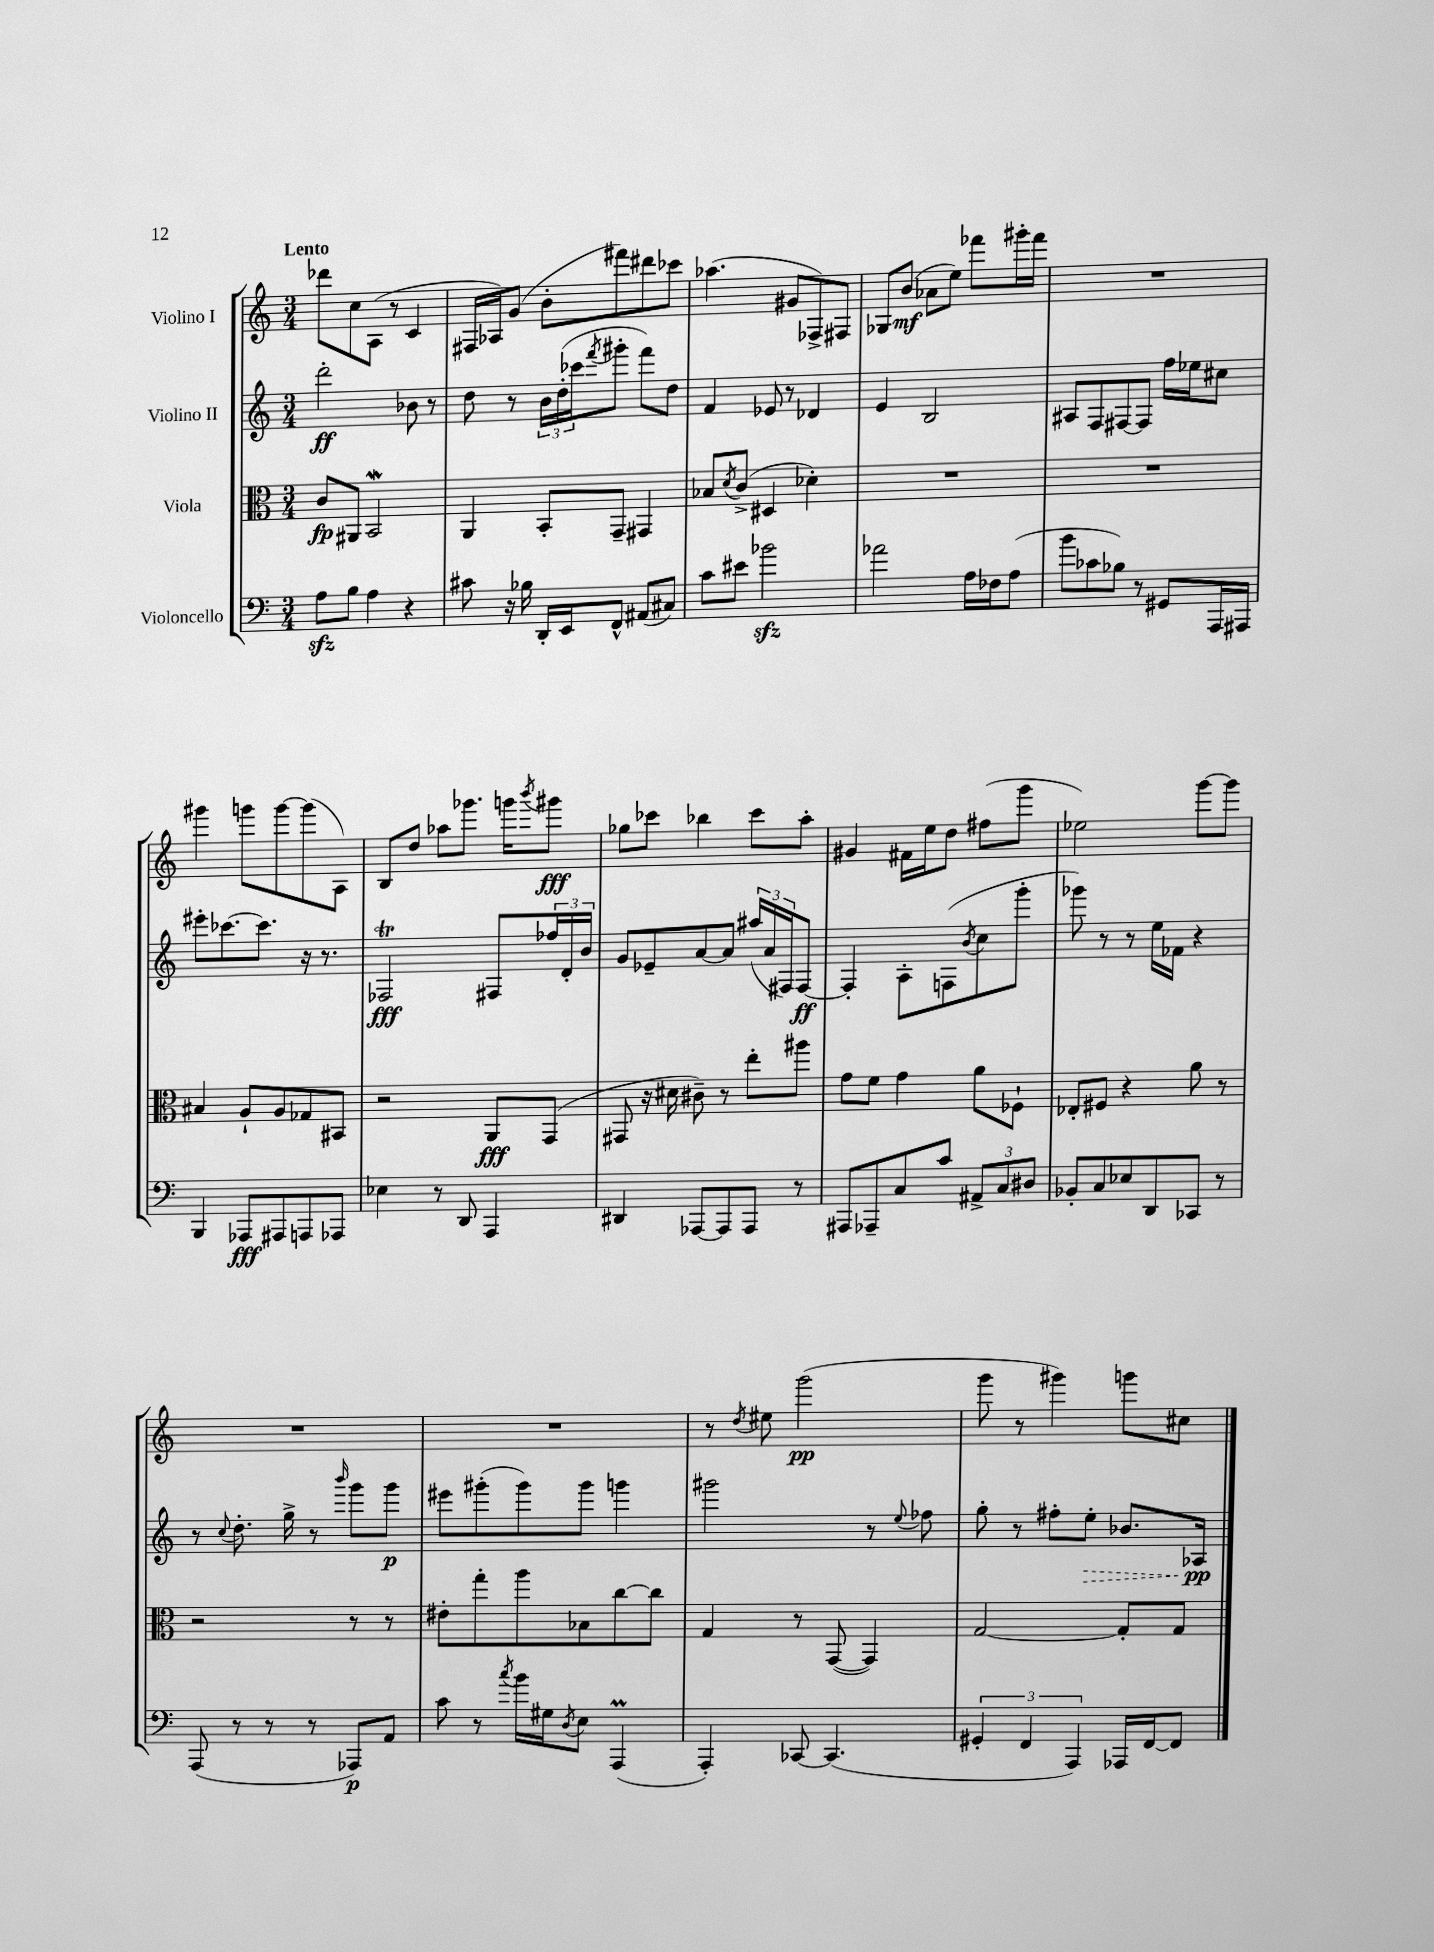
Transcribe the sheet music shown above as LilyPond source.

<<
\new StaffGroup <<
\new Staff = "s0" \with { instrumentName = "Violino I" } {
    \clef treble \key c \major \numericTimeSignature \time 3/4 \tempo "Lento"
    des'''8 c''8 a8( r8 c'4 |
    fis16 aes16) g'8( b'8-. fis'''8) dis'''8 ces'''8 |
    aes''4.( gis'8 fes8->) fis8 |
    ges8 b'8\mf( aes'8 e''8) fes'''8 gis'''16-. fes'''16 |
    R2. |
    gis'''4 g'''8 g'''8~ g'''8( a8) |
    b8 d''8 aes''8 ges'''8. g'''16 \acciaccatura { b'''8 } gis'''8\fff |
    ges''8 ces'''8 bes''4 ces'''8 a''8-. |
    gis'4 fis'16 e''16 d''8 fis''8( g'''8 |
    ees''2) g'''8~ g'''8 |
    R2. |
    R2. |
    r8 \acciaccatura { d''8 } eis''8 g'''2\pp( |
    g'''8 r8 gis'''4) g'''8 cis''8 \bar "|." |
}
\new Staff = "s1" \with { instrumentName = "Violino II" } {
    \clef treble \key c \major \numericTimeSignature \time 3/4
    d'''2-.\ff bes'8 r8 |
    d''8 r8 \tuplet 3/2 { b'16 d''16-.( ces'''16 } \acciaccatura { f'''8 } gis'''8-. f'''8) d''8 |
    f'4 ees'8 r8 des'4 |
    e'4 b2 |
    ais8 f8 fis8~ fis8 f''16 ees''16 cis''8 |
    eis'''8-. ces'''8.~ ces'''8. r16 r8. |
    fes2\trill\fff fis8 \tuplet 3/2 { fes''16 d'16-. b'16 } |
    g'8 ees'8-- a'8~ a'8 \tuplet 3/2 { ais''16( a'16 fis16) } fis8~\ff |
    fis4-. a8-. f8( \acciaccatura { b'8 } c''8 g'''8-. |
    ges'''8) r8 r8 e''16 fes'16 r4 |
    r8 \appoggiatura { c''8 } d''8.-. g''16-> r8 \grace { b'''16 } g'''8 g'''8\p |
    eis'''8 gis'''8-.( gis'''8) gis'''8 g'''4 |
    gis'''2 r8 \appoggiatura { e''8 } fes''8 |
    g''8-. r8 fis''8-. \once \override Hairpin.style = #'dashed-line e''8-.\> bes'8. aes16\pp\! \bar "|." |
}
\new Staff = "s2" \with { instrumentName = "Viola" } {
    \clef alto \key c \major \numericTimeSignature \time 3/4
    c'8\fp ais,8 b,2\mordent |
    a,4 b,8-. g,8-- gis,4 |
    bes8 \acciaccatura { d'8 } c'8->( dis4 des'4-.) |
    R2. |
    R2. |
    bis4 a8-! a8 ges8 bis,8 |
    r2 a,8\fff g,8( |
    gis,8 r16 dis'16 cis'8--) r8 e''8-. ais''8 |
    g'8 f'8 g'4 a'8 fes8-! |
    ees8-. fis8 r4 a'8 r8 |
    r2 r8 r8 |
    eis'8-. g''8-. a''8 bes8 c''8~ c''8 |
    g4 r8 g,8~( g,4) |
    g2~ g8-. g8 \bar "|." |
}
\new Staff = "s3" \with { instrumentName = "Violoncello" } {
    \clef bass \key c \major \numericTimeSignature \time 3/4
    a8\sfz b8 a4 r4 |
    cis'8 r16 bes16 d,16-. e,16 f,8-^ ais,8( cis8) |
    c'8 eis'8 bes'2\sfz |
    aes'2 a16 fes16 a8( |
    b'8 ces'8 bes8) r8 gis,8 a,,16 ais,,16 |
    b,,4 aes,,8\fff ais,,8 a,,8 aes,,8 |
    ees4 r8 d,8 a,,4 |
    dis,4 aes,,8~ aes,,8 aes,,8 r8 |
    ais,,8 aes,,8-- c8 c'8 \tuplet 3/2 { ais,8-> c8 dis8 } |
    bes,8-. c8 ees8 d,8 ces,8 r8 |
    a,,8( r8 r8 r8 aes,,8\p) a,8 |
    c'8 r8 \acciaccatura { c''8 } b'16 gis16 \acciaccatura { d8 } e8 a,,4\prall( |
    a,,4-.) ces,8~ ces,4.( |
    \tuplet 3/2 { gis,4-. f,4 a,,4) } aes,,16 f,16~ f,8 \bar "|." |
}
>>
>>
\layout { \context { \Score \remove "Bar_number_engraver" } }
